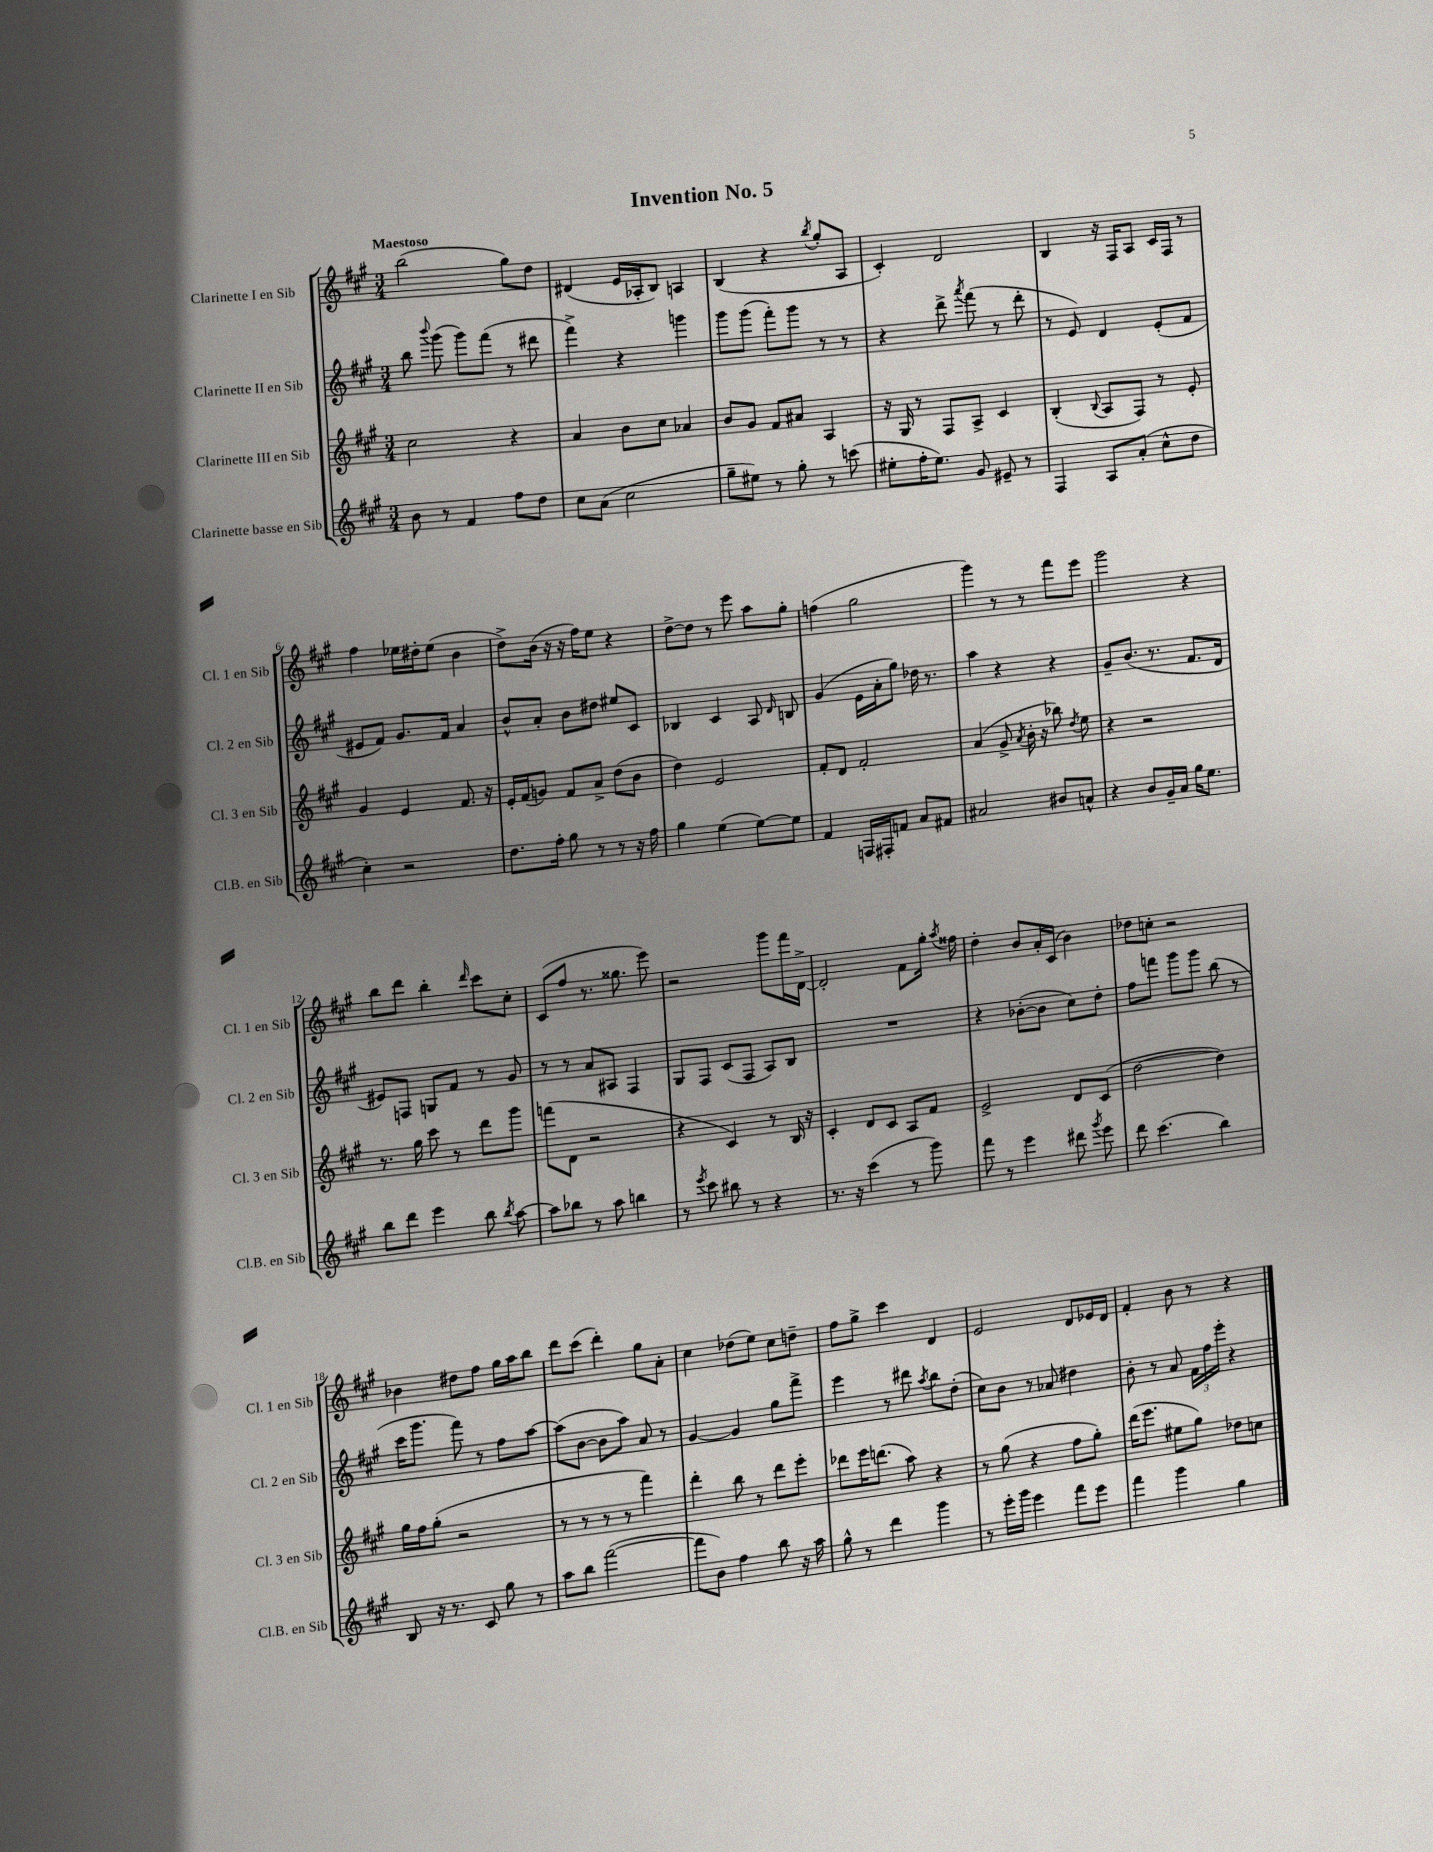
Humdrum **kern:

**kern	**kern	**kern	**kern
*staff4	*staff3	*staff2	*staff1
*clefG2	*clefG2	*clefG2	*clefG2
*k[f#c#g#]	*k[f#c#g#]	*k[f#c#g#]	*k[f#c#g#]
*M3/4	*M3/4	*M3/4	*M3/4
8b	2cc#	8bb	(2bb
.	.	8qqbbb	.
8r	.	(8ggg#	.
4f#	.	8ggg#)	.
.	.	(8fff#	.
8ff#	4r	8r	8gg#)
8dd	.	8ddd#	8dd
=	=	=	=
8cc#	4a	4fff#^)	(4d#
(8a	.	.	.
2cc#	8b	4r	16e
.	.	.	16A-'
.	8cc#	.	8B)
.	4a-	4ggg	4A
=	=	=	=
8gg#~	8b	8ggg#	(4B
8ee#)	8g#	(8ggg#	.
8r	8f#	8fff#')	4r
8gg#'	8a#	8ggg#	.
.	.	.	8qbb
8r	4A	8r	8gg#'
(8ccc	.	8r	8A
=	=	=	=
8ee#'	16r	4r	4c#')
.	16G#	.	.
16ff#'	8r	.	.
8.ee#)	.	.	.
.	8F#	8ddd^	2d
.	.	8qaaa	.
8g#	8A^	(8fff#	.
8e#~	4c#	8r	.
8r	.	8ddd'	.
=	=	=	=
4F#	(4B'	8r	4B
.	.	8e)	.
.	8qqB	.	.
8A	8A	4d	16r
.	.	.	16F#
(8a'	8F#)	.	8A
8cc#^^	8r	(8e'	16c#
.	.	.	16F#
8dd	8e'	8f#	8r
=	=	=	=
4cc#')	4g#	8e#	4ff#
.	.	8f#)	.
2r	4e	8.g#	16ee-
.	.	.	16dd#'
.	.	.	(8ee-
.	.	16f#	.
.	8.f#	4a	4b
.	16r	.	.
=	=	=	=
8.dd	16e'	8b^^	8dd^)
.	(16f#	.	.
.	8g)	8a'	(16b
16ff#'	.	.	16r
8gg#	8f#	8b	16r
.	.	.	16ff#)
8r	8a^	8dd#	8ee
8r	(8dd	8ee#	4r
16r	8b	8c#	.
16ff#	.	.	.
=	=	=	=
4gg#	4dd)	4B-	[8dd^
.	.	.	8dd]
(4ee	2e	4c#	8r
.	.	.	8eee
[8ee)	.	8A	8aa
.	.	16qqd	.
8ee]	.	8B	8gg#'
=	=	=	=
4f#	8f#'	(4g#	(4ff
.	8d	.	.
16F	2f#'	16e	2gg#
16F#'	.	16a'	.
8f	.	8gg#)	.
8a	.	16dd-	.
.	.	8.r	.
8f#	.	.	.
=	=	=	=
2a#	(4a	4aa	4ggg#)
.	8g#^	4r	8r
.	8qa	.	.
.	16b'	.	8r
.	16r	.	.
8b#	8bb-)	4r	8fff#
.	8qdd	.	.
8a^^	8ee	.	8eee
=	=	=	=
4r	4r	8g#~	2ggg#
.	.	(8.b	.
8b	2r	.	.
.	.	8.r	.
16g#~	.	.	.
16a	.	.	.
16gg#	.	8.f#	4r
8.ee	.	.	.
.	.	16d	.
=	=	=	=
8bb	8.r	8e#)	8bb
8ddd	.	8F	8ddd
.	16gg#	.	.
4eee	8ccc#	8G	4bb'
.	8r	8f#	.
.	.	.	16qqddd
8bb	8ddd	8r	8ccc#
8qbb	.	.	.
[8aa	8ggg#	8g#	8cc#'
=	=	=	=
8aa]	(8fff	8r	(8c#
8bb-	8d	8r	8ff#
8r	2r	8a	8.r
8aa	.	8A#	.
.	.	.	8.gg##
4bb	.	4F#	.
.	.	.	8eee)
=	=	=	=
8r	4r	8G#	2r
8qeee	.	.	.
8ccc#	.	8F#	.
8bb#	4c#)	(8c#	.
8r	.	8F#	.
4r	8r	8A)	8ggg#
.	16B	8B	16fff#
.	16r	.	[16d^
=	=	=	=
8.r	4c#'	2.r	2d']
16r	.	.	.
(4ccc#	8d	.	.
.	8c#	.	.
8r	8A	.	8f#
8ggg#)	8f#	.	16gg#'
.	.	.	8qaa
.	.	.	16ff##
=	=	=	=
8fff#	2e^	4r	4dd'
8r	.	.	.
4eee	.	([8b-'	8b
.	.	8b-]	16a'
.	.	.	(16c#
8ddd#	8d	8cc#)	4b)
8qggg#	.	.	.
8eee	(8c#	8dd'	.
=	=	=	=
8ddd	[2dd	8ff#	8dd-
(4.ccc#	.	8fff	8cc'
.	.	8ggg#	2r
.	.	8ggg#	.
4bb)	4dd])	(8bb	.
.	.	8r	.
=	=	=	=
8B	16gg#	16ccc#	4b-
.	16ff#	8.ggg#	.
16r	(8gg#'	.	.
8.r	.	.	.
.	2r	8fff#)	8dd#
8c#	.	8r	8ff#
8gg#	.	8ff#	16gg#
.	.	.	16aa
8r	.	[8aa	8bb
=	=	=	=
8aa	8r	(8aa]	8ddd
8bb	8r	[8b	(8ccc#
([2fff#	8r	8b]	4ddd')
.	8r	8aa)	.
.	4fff#)	8a	8gg#
.	.	8r	8a'
=	=	=	=
8fff#]	4ddd'	[4g#	4cc#
8b)	.	.	.
4ff#	8bb	4g#]	(8dd-
.	8r	.	8ee)
8bb	8ddd	8gg#	8cc#
16r	8eee'	8fff#^	8dd~
16aa	.	.	.
=	=	=	=
8gg#^^	8ddd-	4eee	8ff#
8r	16eee	.	8gg#^
.	(8.ddd	.	.
4ddd	.	8r	4ccc#
.	8aa)	8ddd#	.
.	.	8qaa	.
4ggg#	4r	8bb	4d
.	.	(8dd'	.
=	=	=	=
8r	8r	8cc#)	2e
16eee'	(8gg#	8b	.
16ggg#	.	.	.
4eee	4r	8r	.
.	.	8a-	.
8fff#	8ff#	4dd#	8d
8eee	8gg#')	.	16e-
.	.	.	16d
=	=	=	=
4fff#	(16ddd	8b'	4f#'
.	8.eee	.	.
.	.	8r	.
4ggg#	8ee#	8a	8b
.	8gg#)	24f#	8r
.	.	24ff#	.
.	.	24eee'	.
4gg#	8dd-	4r	4r
.	8cc	.	.
==	==	==	==
*-	*-	*-	*-
